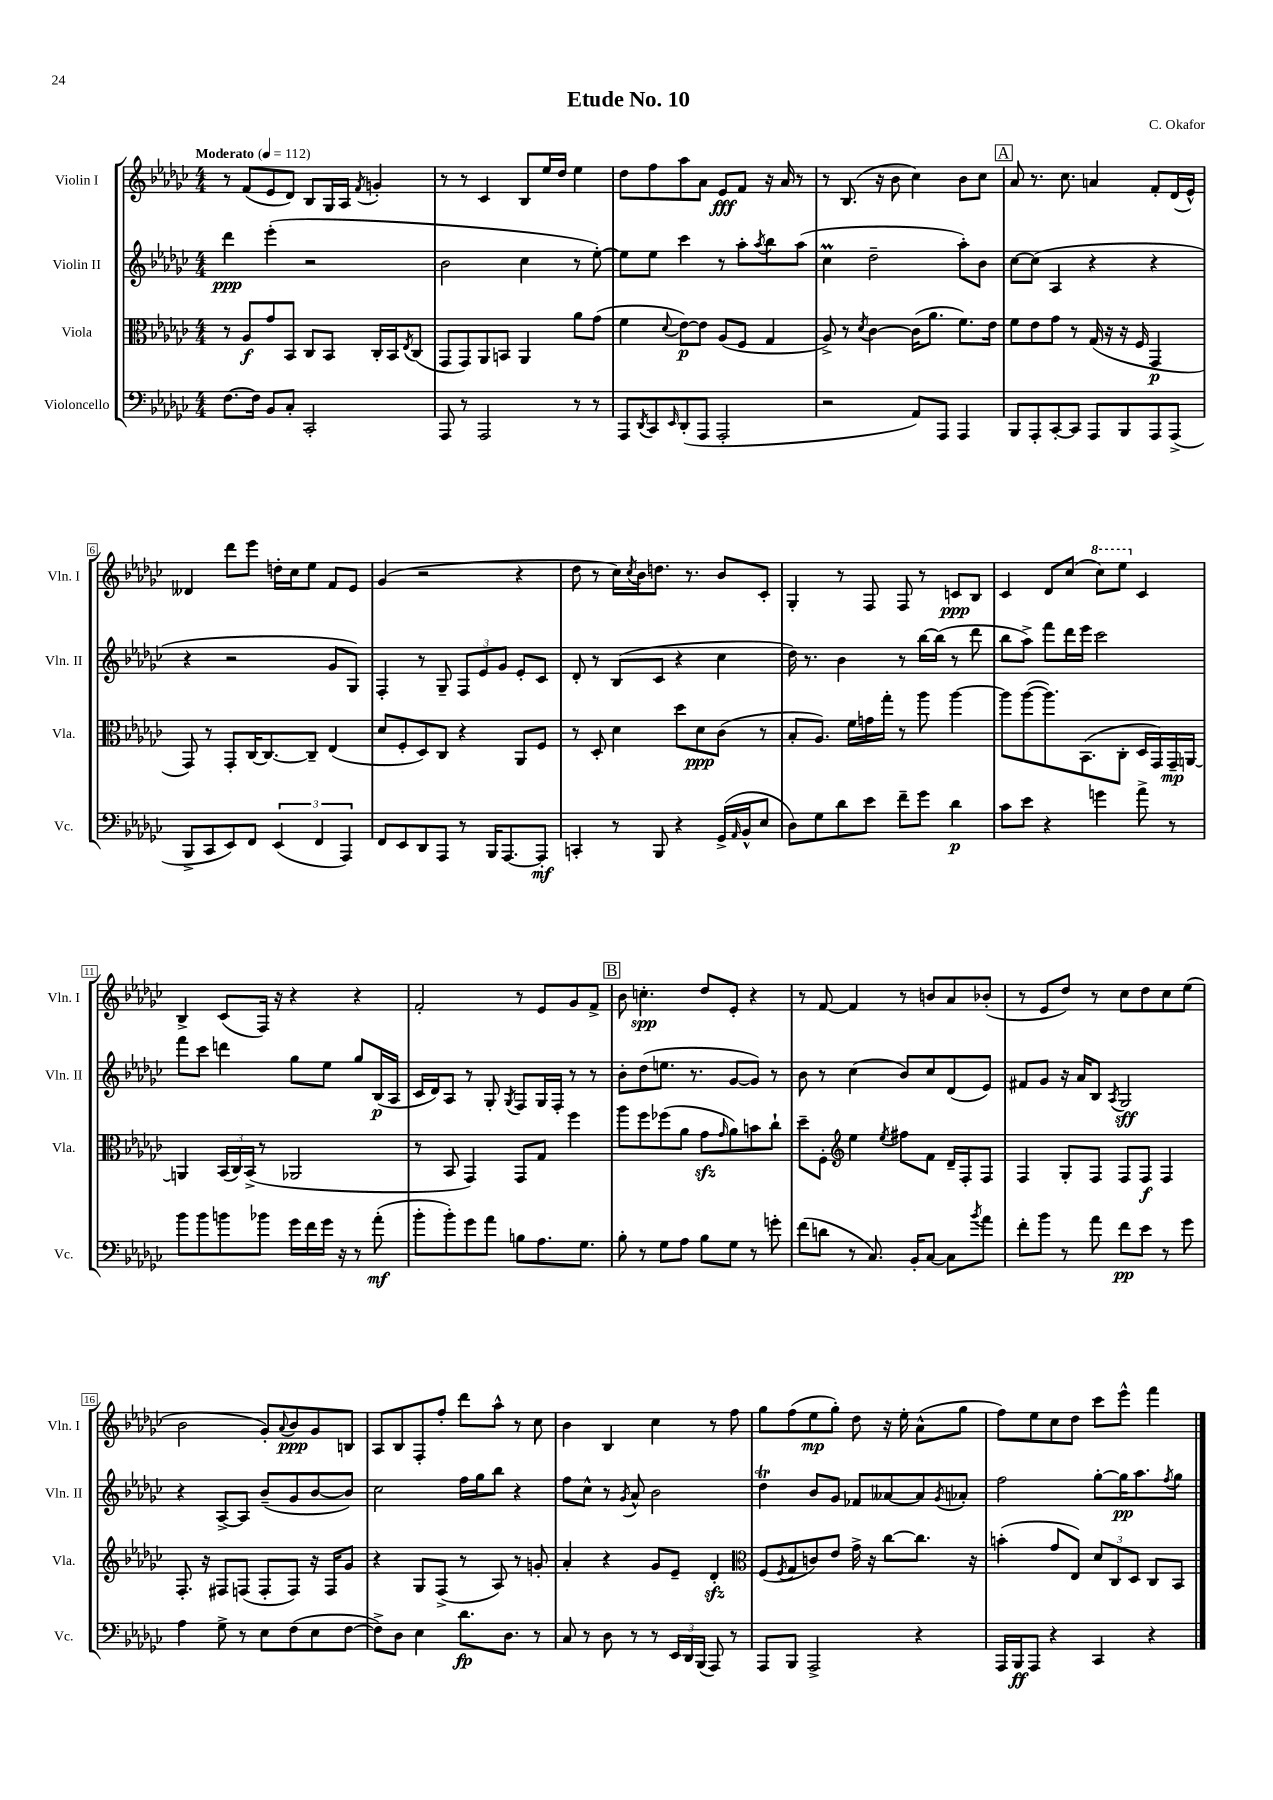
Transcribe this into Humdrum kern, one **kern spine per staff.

**kern	**kern	**kern	**kern
*staff4	*staff3	*staff2	*staff1
*clefF4	*clefC3	*clefG2	*clefG2
*k[b-e-a-d-g-c-]	*k[b-e-a-d-g-c-]	*k[b-e-a-d-g-c-]	*k[b-e-a-d-g-c-]
*M4/4	*M4/4	*M4/4	*M4/4
*MM112	*MM112	*MM112	*MM112
[8.F\L	8r	4ddd-\	8r
.	8A-/L	.	(8f/L
16F\]Jk	.	.	.
8BB-/L	8g-/	(4eee-'\	8e-/
8C-'/J	8BB-/J	.	8d-/J)
2CC-'/	8C-/L	2r	8B-/L
.	8BB-/J	.	16G-/L
.	.	.	16A-/JJ
.	.	.	8qf/
.	16C-'/LL	.	4g'/
.	16BB-/J	.	.
.	8qE-/	.	.
.	(8C-/J	.	.
=	=	=	=
8AAA-/	8GG-/L	2b-\	8r
8r	8GG-/)	.	8r
2AAA-/	8AA-/	.	4c-/
.	8BB/J	.	.
.	4AA-/	4cc-\	8B-/L
.	.	.	16ee-/L
.	.	.	16dd-/JJ
8r	8a-\L	8r	4ee-\
8r	(8g-\J	[8ee-'\)	.
=	=	=	=
8AAA-/L	4f\	8ee-\]L	8dd-\L
8qDD-/	.	.	.
8CC-/	.	8ee-\J	8ff\
16qqEE-/	8qqd-/	.	.
(8DD-'/	[8e-\L)	4ccc-\	8aa-\
8AAA-/J	8e-\]J	.	8a-\J
2AAA-'/	(8A-/L	8r	8e-/L
.	8F/J	8aa-'\L	8f/J
.	.	8qaa-/	.
.	4G-/	8bb-\	16r
.	.	.	16a-/
.	.	(8aa-\J	8r
=	=	=	=
2r	8A-^/)	4cc-\	8r
.	8r	.	(8.B-/
.	8qd-/	.	.
.	[4c-\	2dd-~\	.
.	.	.	16r
.	.	.	8b-\
8AA-/L)	(16c-\]LK	.	4cc-\)
.	8.a-\J	.	.
8AAA-/J	.	.	.
4AAA-/	8.f\L)	8aa-'\L)	8b-\L
.	.	8b-\J	8cc-\J
.	16e-\Jk	.	.
=	=	=	=
8BBB-/L	8f\L	[8cc-\L	8a-/
8AAA-'/	8e-\	(8cc-\]J	8.r
[8CC-'/	8g-\J	4A-/	.
.	.	.	8.cc-\
8CC-/]J	8r	.	.
8AAA-/L	(16G-/	4r	4a/
.	16r	.	.
8BBB-/	16r	.	.
.	16F/	.	.
8AAA-/	4GG-/	4r	8f'/L
(8AAA-^/J	.	.	(16d-/L
.	.	.	16e-^^/JJ)
=	=	=	=
8BBB-^/L	8GG-/)	4r	4d--/
8CC-/	8r	.	.
8EE-/)	8GG-'/L	2r	8ddd-\L
8FF/J	[16C-/K	.	8eee-\J
.	8.C-/_	.	.
(6EE-/	.	.	16dd'\LL
.	.	.	16cc-\J
.	8C-~/]J	.	8ee-\J
6FF/	.	.	.
.	(4E-/	8g-/L	8f/L
6AAA-/)	.	.	.
.	.	8G-/J)	8e-/J
=	=	=	=
8FF/L	8d-/L	4F'/	(4g-/
8EE-/	8F'/	.	.
8DD-/	8D-/)	8r	2r
8AAA-/J	8C-/J	8G-~/	.
8r	4r	12F/L	.
.	.	12e-/	.
16BBB-/LK	.	.	.
.	.	12g-/J	.
[8.AAA-/	.	.	.
.	8AA-/L	8e-'/L	4r
8AAA-'/]J	8F/J	8c-/J	.
=	=	=	=
4CC'/	8r	8d-'/	8dd-\
.	8D-'/	8r	8r
8r	4d-\	(8B-/L	16cc-\LL)
.	.	.	8qcc-/
.	.	.	16b-\J
8BBB-/	.	8c-/J	8.dd\J
4r	8dd-\L	4r	.
.	.	.	8.r
.	8d-\	.	.
(16GG-^/LL	(8c-\J	4cc-\	8b-/L
16qqAA-/	.	.	.
16BB-^^/J	.	.	.
8E-/J	8r	.	8c-'/J
=	=	=	=
8D-\L)	8B-'/L	16dd-\)	4G-'/
.	.	8.r	.
8G-\	8.A-/J)	.	.
8d-\	.	4b-\	8r
.	16f\LL	.	.
8e-\J	16g\	.	8F/
.	16gg-'\JJ	.	.
8f~\L	8r	8r	8F/
8g-\J	8aa-\	[16bb-\LL	8r
.	.	(16bb-\]JJ	.
4d-\	[4aa-\	8r	8c/L
.	.	8ddd-\	8B-/J
=	=	=	=
8c-\L	8aa-\]L	8bb-\L	4c-/
8e-\J	([8aa-\	8aa-^\J)	.
4r	8.aa-\])	8fff\L	8d-/L
.	.	16ddd-\L	(8cc-/J
.	(8.BB-\	16eee-\JJ	.
4g\	.	2ccc-\	8ccc-\L)
.	8C-'\J	.	8eee-\J
8a-^\	16D-/LL	.	4c-/
.	16GG-/)	.	.
8r	16GG-~/	.	.
.	[16AA/JJ	.	.
=	=	=	=
8b-\L	4AA/]	8fff\L	4B-^/
8b-\	.	8ccc-\J	.
8b\	(24BB-/LL	4ddd\	(8c-/L
.	24C-/)	.	.
.	(24BB-^/JJ	.	.
8b-\J	8r	.	16F/Jk)
.	.	.	16r
16g-\LL	2AA-/	8gg-\L	4r
16f\	.	.	.
16g-\JJ	.	8ee-\J	.
16r	.	.	.
8r	.	8gg-/L	4r
(8a-'\	.	(16B-/L	.
.	.	16A-/JJ	.
=	=	=	=
8b-'\L	8r	16c-/LL	2f'/
.	.	16d-/J)	.
8b-'\)	8BB-/	8A-/J	.
8g-\	4GG-/)	8r	.
8a-\J	.	8G-'/	.
.	.	8qG-/	.
8B\L	8GG-/L	8F/L	8r
8.A-\	8G-/J	16G-/L	8e-/L
.	.	16F'/JJ	.
.	4ff\	8r	8g-/
8.G-\J	.	.	.
.	.	8r	8f^/J
=	=	=	=
8B-'\	8aa-\L	8b-'\L	8b-\
8r	8ff\	(8dd-\	4.cc'\
8G-\L	(8ff-\	8.ee\J	.
8A-\J	8a-\J	.	.
.	.	8.r	.
8B-\L	8g-\L	.	8dd-/L
.	16qqg-/	.	.
8G-\J	8a-\)	[8g-/L	8e-'/J
8r	8b\	8g-/]J)	4r
8g'\	8cc-`\J	8r	.
=	=	=	=
(8f\L	8dd-~\L	8b-\	8r
8d\J	8F'\J	8r	[8f/
*	*clefG2	*	*
8r	4ee-\	(4cc-\	4f/]
8.C-/)	.	.	.
.	8qee-/	.	.
.	8ff#\L	8b-/L)	8r
16BB-'/LK	.	.	.
[8C-/J	8f\J	8cc-/	8b/L
8C-\]L	16d-~/LL	(8d-/	8a-/
.	16F'/J	.	.
8qb-/	.	.	.
8a-\J	8F/J	8e-/J)	(8b-'/J
=	=	=	=
8f'\L	4F/	8f#/L	8r
8b-\J	.	8g-/J	8e-/L
8r	8G-'/L	16r	8dd-/J)
.	.	16a-/LK	.
8a-\	8F/J	8B-/J	8r
.	.	8qA-/	.
8f\L	8F/L	2G-/	8cc-\L
8e-\J	8F/J	.	8dd-\
8r	4F/	.	8cc-\
8g-\	.	.	(8ee-\J
=	=	=	=
4A-\	8.F'/	4r	2b-\
.	16r	.	.
8G-^\	8F#/L	[8A-^/L	.
8r	(8F/J	8A-/]J	.
8E-\L	8F'/L	(8b-~/L	8g-'/L)
.	.	.	8qqa-/
(8F\	8F/J)	8g-/	8b-/
8E-\	16r	[8b-/	8g-/
.	16F/LK	.	.
[8F\J	8g-/J	8b-/]J)	8B/J
=	=	=	=
8F^\]L)	4r	2cc-\	8A-/L
8D-\J	.	.	8B-/
4E-\	8G-/L	.	8F'/
.	(8F^/J	.	8ff'/J
8.d-\L	8r	16ff\LL	8ddd-\L
.	.	16gg-\J	.
.	8A-/)	8bb-\J	8aa-^^\J
8.D-\J	.	.	.
.	8r	4r	8r
8r	8g'/	.	8cc-\
=	=	=	=
8C-/	4a-'/	8ff\L	4b-\
8r	.	8cc-^^\J	.
8D-\	4r	8r	4B-/
.	.	8qg-/	.
8r	.	8a-^^/	.
8r	8g-/L	2b-\	4cc-\
24EE-/LL	8e-~/J	.	.
24DD-/	.	.	.
(24BBB-/JJ	.	.	.
8AAA-/)	4d-'/	.	8r
8r	.	.	8ff\
=	=	=	=
*	*clefC3	*	*
8AAA-/L	(8F/L	4dd-\	8gg-\L
.	8qF/	.	.
8BBB-/J	8G-/	.	(8ff\
2AAA-^/	8c/)	8b-/L	8ee-\
.	8e-/J	8g-/J	8gg-'\J)
.	16g-^\	8f-/L	8dd-\
.	16r	.	.
.	[8cc-\L	[8a--/	16r
.	.	.	16ee-'\
4r	8.cc-\]J	8a--/]	(8a-^^\L
.	.	8qg-/	.
.	.	8a-'/J	8gg-\J
.	16r	.	.
=	=	=	=
16AAA-/LL	(4b'\	2ff\	8ff\L)
16BBB-/J	.	.	.
8AAA-/J	.	.	8ee-\
4r	8g-/L	.	8cc-\
.	8E-/J)	.	8dd-\J
4CC-/	12d-/L	[8gg-'\L	8ccc-\L
.	12C-/	.	.
.	.	16gg-\]K	8eee-^^\J
.	12D-/J	.	.
.	.	8.aa-\	.
4r	8C-/L	.	4fff\
.	.	8qff/	.
.	8BB-/J	8gg-\J	.
==	==	==	==
*-	*-	*-	*-
